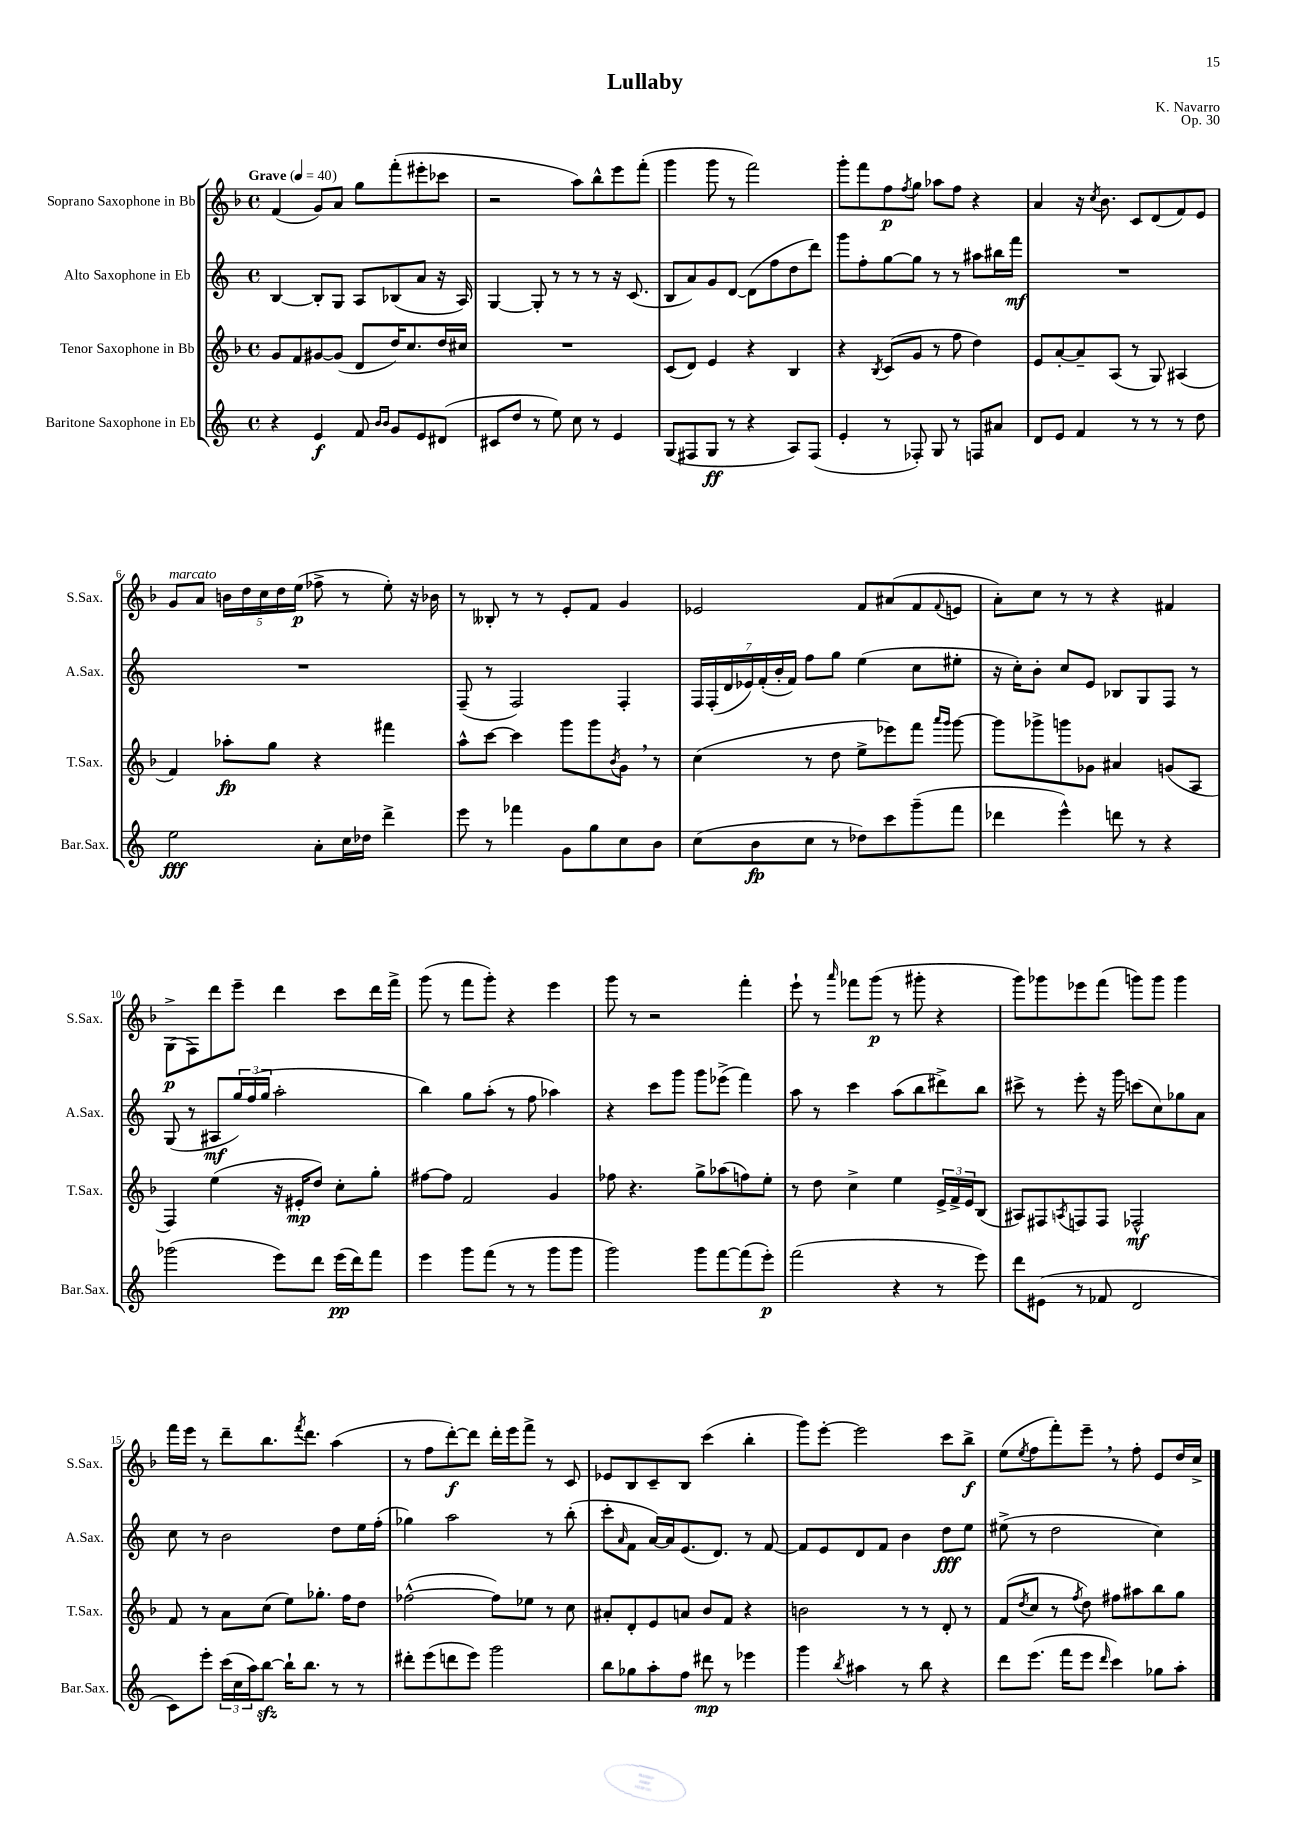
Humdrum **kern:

**kern	**dynam	**kern	**dynam	**kern	**dynam	**kern	**dynam
*part4	*part4	*part3	*part3	*part2	*part2	*part1	*part1
*staff4	*staff4	*staff3	*staff3	*staff2	*staff2	*staff1	*staff1
*I"Baritone Saxophone in Eb	*	*I"Tenor Saxophone in Bb	*	*I"Alto Saxophone in Eb	*	*I"Soprano Saxophone in Bb	*
*I'Bar.Sax.	*	*I'T.Sax.	*	*I'A.Sax.	*	*I'S.Sax.	*
*clefG2	*	*clefG2	*	*clefG2	*	*clefG2	*
*k[]	*	*k[b-]	*	*k[]	*	*k[b-]	*
*M4/4	*	*M4/4	*	*M4/4	*	*M4/4	*
*met(c)	*	*met(c)	*	*met(c)	*	*met(c)	*
*MM40	*	*MM40	*	*MM40	*	*MM40	*
=1	=1	=1	=1	=1	=1	=1	=1
!	!	!	!	!	!	!LO:TX:a:B:t=Grave	!
4r	.	8g/L	.	[4B/	.	(4f/	.
.	.	8f/	.	.	.	.	.
4e/	f	[8g#X/	.	8B'/L]	.	8g/L)	.
.	.	(8g#/J]	.	8G/J	.	8a/J	.
8f/	.	8d/L	.	8A/L	.	8gg\L	.
16qqb/LL	.	.	.	.	.	.	.
16qqb/JJ	.	.	.	.	.	.	.
8g/L	.	16dd/K)	.	(8B-X/	.	(8fff'\	.
.	.	8.cc/	.	.	.	.	.
8e/	.	.	.	8a/J	.	8eee#X'\	.
(8d#X/J	.	16dd/L	.	16r	.	8ccc-X\J	.
.	.	16cc#X/JJ	.	16A/)	.	.	.
=2	=2	=2	=2	=2	=2	=2	=2
8c#X/L	.	1r	.	[4G/	.	2r	.
8dd/J	.	.	.	.	.	.	.
8r	.	.	.	8G'/]	.	.	.
8ee\)	.	.	.	8r	.	.	.
8cc\	.	.	.	8r	.	8aa\L)	.
8r	.	.	.	8r	.	8bb-^^\	.
4e/	.	.	.	16r	.	8eee\	.
.	.	.	.	(8.c/	.	.	.
.	.	.	.	.	.	(8fff'\J	.
=3	=3	=3	=3	=3	=3	=3	=3
(8G/L	.	(8c/L	.	8B/L	.	4ggg\	.
8F#X/	.	8d/J)	.	8a/)	.	.	.
8G/J	ff	4e/	.	8g/	.	8ggg\	.
8r	.	.	.	[8d/J	.	8r	.
4r	.	4r	.	(8d\L]	.	2fff\)	.
.	.	.	.	8ff\	.	.	.
8A/L)	.	4B-/	.	8dd\	.	.	.
(8F#/J	.	.	.	8ddd\J)	.	.	.
=4	=4	=4	=4	=4	=4	=4	=4
4e'/	.	4r	.	8ggg\L	.	8ggg'\L	.
.	.	.	.	8ff'\	.	8fff\	.
.	.	8qB-/	.	.	.	.	.
8r	.	(8c/L	.	[8gg\	.	8ff\	p
.	.	.	.	.	.	8qff/	.
8F-X'/)	.	8g/J	.	8gg\J]	.	8gg\J	.
8G/	.	8r	.	8r	.	8aa-X\L	.
8r	.	8ff\	.	8r	.	8ff\J	.
8Fn/L	.	4dd\)	.	8aa#X\L	.	4r	.
8a#X/J	.	.	.	16bb#X\L	.	.	.
.	.	.	.	16fff\JJ	mf	.	.
=5	=5	=5	=5	=5	=5	=5	=5
8d/L	.	8e/L	.	1r	.	4a/	.
8e/J	.	[8a'/	.	.	.	.	.
4f/	.	8a~/]	.	.	.	16r	.
.	.	.	.	.	.	8qcc/	.
.	.	.	.	.	.	8.b-\	.
.	.	(8A/J	.	.	.	.	.
8r	.	8r	.	.	.	8c/L	.
8r	.	8G/)	.	.	.	(8d/	.
8r	.	(4A#X/	.	.	.	8f/)	.
8dd\	.	.	.	.	.	8e/J	.
!!LO:LB:g=z
=6	=6	=6	=6	=6	=6	=6	=6
!	!	!	!	!	!	!LO:TX:a:i:t=marcato	!
2ee\	fff	4f/)	.	1r	.	8g/L	.
.	.	.	.	.	.	8a/J	.
.	.	8aa-X'\L	fp	.	.	20bn\LL	.
.	.	.	.	.	.	20dd\	.
.	.	.	.	.	.	20cc\	.
.	.	8gg\J	.	.	.	.	.
.	.	.	.	.	.	20dd\	.
.	.	.	.	.	.	(20ee\JJ	p
8a'\L	.	4r	.	.	.	8ff-X^\	.
16cc\L	.	.	.	.	.	8r	.
16dd-X\JJ	.	.	.	.	.	.	.
4ddd^\	.	4fff#X\	.	.	.	8ee'\)	.
.	.	.	.	.	.	16r	.
.	.	.	.	.	.	16b-X\	.
=7	=7	=7	=7	=7	=7	=7	=7
8eee\	.	8aa^^\L	.	(8F~/	.	8r	.
8r	.	[8ccc\J	.	8r	.	8B--X'/	.
4fff-X\	.	4ccc\]	.	2F/)	.	8r	.
.	.	.	.	.	.	8r	.
8g\L	.	8ggg\L	.	.	.	8e'/L	.
8gg\	.	8ggg\	.	.	.	8f/J	.
.	.	8qb-/	.	.	.	.	.
8cc\	.	8g,\J	.	4F'/	.	4g/	.
8b\J	.	8r	.	.	.	.	.
=8	=8	=8	=8	=8	=8	=8	=8
(8cc\L	.	(4cc\	.	28F/LL	.	2e-X/	.
.	.	.	.	(28F'/	.	.	.
.	.	.	.	28d/	.	.	.
.	.	.	.	28e-X/)	.	.	.
8b\	fp	.	.	.	.	.	.
.	.	.	.	(28f'/	.	.	.
.	.	.	.	28b'/	.	.	.
.	.	.	.	28f/JJ)	.	.	.
8cc\J	.	8r	.	8ff\L	.	.	.
8r	.	8dd\	.	8gg\J	.	.	.
8dd-X\L)	.	8ee^\L	.	(4ee\	.	8f/L	.
8ccc\	.	8eee-X\)	.	.	.	(8a#X/	.
(8ggg~\	.	8fff\J	.	8cc\L	.	8f/	.
.	.	16qqaaa/LL	.	.	.	.	.
.	.	16qqggg/JJ	.	.	.	8qqf/	.
8fff\J	.	[8ggg\	.	8ee#X'\J	.	8en/J	.
=9	=9	=9	=9	=9	=9	=9	=9
4ddd-X\	.	8ggg\L]	.	16r	.	8a'\L)	.
.	.	.	.	16cc'\KL)	.	.	.
.	.	8ggg-X^\	.	8b'\J	.	8cc\J	.
4eee^^\)	.	8gggn\	.	8cc/L	.	8r	.
.	.	8g-X\J	.	8e/J	.	8r	.
8dddn\	.	4a#X/	.	8B-X/L	.	4r	.
8r	.	.	.	8G/	.	.	.
4r	.	(8gn/L	.	8F/J	.	4f#X/	.
.	.	8A/J	.	8r	.	.	.
!!LO:LB:g=z
=10	=10	=10	=10	=10	=10	=10	=10
(2ggg-X\	.	4F/)	.	(8G/	.	(8G^\L	p
.	.	.	.	8r	.	8F\)	.
.	.	(4ee\	.	8A#X/L	mf	8ddd\	.
.	.	.	.	24gg/L)	.	8eee~\J	.
.	.	.	.	(24ff/	.	.	.
.	.	.	.	24gg/JJ	.	.	.
8eee\L)	.	16r	.	2aa'\	.	4ddd\	.
.	.	16e#X'/KL	mp	.	.	.	.
8ddd\J	.	8dd/J)	.	.	.	.	.
(16eee\LL	pp	8cc'\L	.	.	.	8ccc\L	.
16ddd\J)	.	.	.	.	.	.	.
8fff\J	.	8gg'\J	.	.	.	16ddd\L	.
.	.	.	.	.	.	16fff^\JJ	.
=11	=11	=11	=11	=11	=11	=11	=11
4eee\	.	[8ff#X\L	.	4bb\)	.	(8ggg\	.
.	.	8ff#\J]	.	.	.	8r	.
8ggg\L	.	2f/	.	8gg\L	.	8fff\L	.
(8fff\J	.	.	.	(8aa'\J	.	8ggg'\J)	.
8r	.	.	.	8r	.	4r	.
8r	.	.	.	8ff\	.	.	.
8ggg\L	.	4g/	.	4aa-X\)	.	4eee\	.
8ggg\J	.	.	.	.	.	.	.
=12	=12	=12	=12	=12	=12	=12	=12
2ggg\)	.	8ff-X\	.	4r	.	8ggg\	.
.	.	4.r	.	.	.	8r	.
.	.	.	.	8ccc\L	.	2r	.
.	.	.	.	8ggg\J	.	.	.
8ggg\L	.	8gg^\L	.	8ggg\L	.	.	.
[8fff\	.	(8aa-X\	.	(8eee-X^\J	.	.	.
(8fff\]	.	8ffn\)	.	4fff\)	.	4fff'\	.
8eee'\J)	p	8ee'\J	.	.	.	.	.
=13	=13	=13	=13	=13	=13	=13	=13
(2fff\	.	8r	.	8aa\	.	8eee`\	.
.	.	8dd\	.	8r	.	8r	.
.	.	.	.	.	.	16qqaaa/	.
.	.	4cc^\	.	4ccc\	.	8fff-X\L	.
.	.	.	.	.	.	(8ggg\J	p
4r	.	4ee\	.	(8aa\L	.	8r	.
.	.	.	.	8bb\	.	8ggg#X'\	.
8r	.	24e^/LL	.	8ddd#X^\)	.	4r	.
.	.	24f^/	.	.	.	.	.
.	.	24e/J	.	.	.	.	.
8eee\)	.	(8B-/J	.	8bb\J	.	.	.
=14	=14	=14	=14	=14	=14	=14	=14
8ddd\L	.	8A#X/L)	.	8ccc#X^\	.	8ggg\L)	.
(8e#X\J	.	8F#X/	.	8r	.	8ggg-X\	.
.	.	8qAn/	.	.	.	.	.
8r	.	8Fn/	.	8eee'\	.	8eee-X\	.
8f-X/	.	8F/J	.	16r	.	(8fff\J	.
.	.	.	.	16ggg\	.	.	.
2d/	.	2F-X^^/	mf	(8cccn\L	.	8gggn\L)	.
.	.	.	.	8cc\)	.	8ggg\J	.
.	.	.	.	8gg-X\	.	4ggg\	.
.	.	.	.	8a\J	.	.	.
!!LO:LB:g=z
=15	=15	=15	=15	=15	=15	=15	=15
8c\L)	.	8f/	.	8cc\	.	16fff\LL	.
.	.	.	.	.	.	16eee\JJ	.
8eee'\J	.	8r	.	8r	.	8r	.
(24ccc\LL	.	8a\L	.	2b\	.	8ddd~\L	.
24cc\	.	.	.	.	.	.	.
24aa\J)	.	.	.	.	.	.	.
[8bbzz\J	.	(8cc\J	.	.	.	8.bb-\	.
16bb`\KL]	.	8ee\L)	.	.	.	.	.
.	.	.	.	.	.	8qfff/	.
8.bb\J	.	.	.	.	.	8.ddd\J	.
.	.	8.gg-X'\J	.	.	.	.	.
8r	.	.	.	8dd\L	.	(4aa\	.
.	.	16ff\KL	.	.	.	.	.
8r	.	8dd\J	.	16ee\L	.	.	.
.	.	.	.	(16ff'\JJ	.	.	.
=16	=16	=16	=16	=16	=16	=16	=16
8ddd#X'\L	.	([2ff-X^^\	.	4gg-X\)	.	8r	.
(8eee\	.	.	.	.	.	8ff\L	.
8dddn\	.	.	.	2aa\	.	[8ddd'\)	f
8eee\J)	.	.	.	.	.	8ddd\J]	.
2ggg\	.	8ff-\L])	.	.	.	16ddd'\LL	.
.	.	.	.	.	.	16eee\J	.
.	.	8ee-X\J	.	.	.	8fff^\J	.
.	.	8r	.	8r	.	8r	.
.	.	8cc\	.	(8bb'\	.	8c/	.
=17	=17	=17	=17	=17	=17	=17	=17
8bb\L	.	8a#X'/L	.	8ccc'\L	.	8e-X/L	.
.	.	.	.	16qqa/	.	.	.
8gg-X\	.	8d'/	.	8f\J	.	8B-/	.
8aa'\	.	8e/	.	[16a/LL)	.	8c~/	.
.	.	.	.	16a/J]	.	.	.
8ff\J	.	8an/J	.	(8.e/	.	8B-/J	.
8ddd#X\	mp	8b-/L	.	.	.	(4ccc\	.
.	.	.	.	8.d/J)	.	.	.
8r	.	8f/J	.	.	.	.	.
4eee-X\	.	4r	.	8r	.	4bb-'\	.
.	.	.	.	[8f/	.	.	.
=18	=18	=18	=18	=18	=18	=18	=18
4ggg\	.	2bn\	.	8f/L]	.	8ggg\L)	.
.	.	.	.	8e/	.	[8eee'\J	.
8qbb/	.	.	.	.	.	.	.
4aa#X\	.	.	.	8d/	.	2eee\]	.
.	.	.	.	8f/J	.	.	.
8r	.	8r	.	4b\	.	.	.
8bb\	.	8r	.	.	.	.	.
4r	.	8d'/	.	8dd\L	fff	8ccc\L	.
.	.	8r	.	8ee\J	.	8bb-^\J	f
=19	=19	=19	=19	=19	=19	=19	=19
8ddd\L	.	(8f/L	.	(8ee#X^\	.	(8ee\L	.
.	.	8qdd/	.	.	.	8qee/	.
(8.eee\J	.	8cc/J	.	8r	.	8ff\	.
.	.	8r	.	2dd\	.	8fff'\)	.
16fff\KL	.	.	.	.	.	.	.
.	.	8qff/	.	.	.	.	.
8eee\J	.	8dd\)	.	.	.	8eee~,\J	.
16qqddd/	.	.	.	.	.	.	.
4ccc\)	.	8ff#X\L	.	.	.	8r	.
.	.	8aa#X\	.	.	.	8ff'\	.
8gg-X\L	.	8bb-\	.	4cc\)	.	8e/L	.
8aa'\J	.	8gg\J	.	.	.	16dd/L	.
.	.	.	.	.	.	16cc^/JJ	.
==	==	==	==	==	==	==	==
*-	*-	*-	*-	*-	*-	*-	*-
